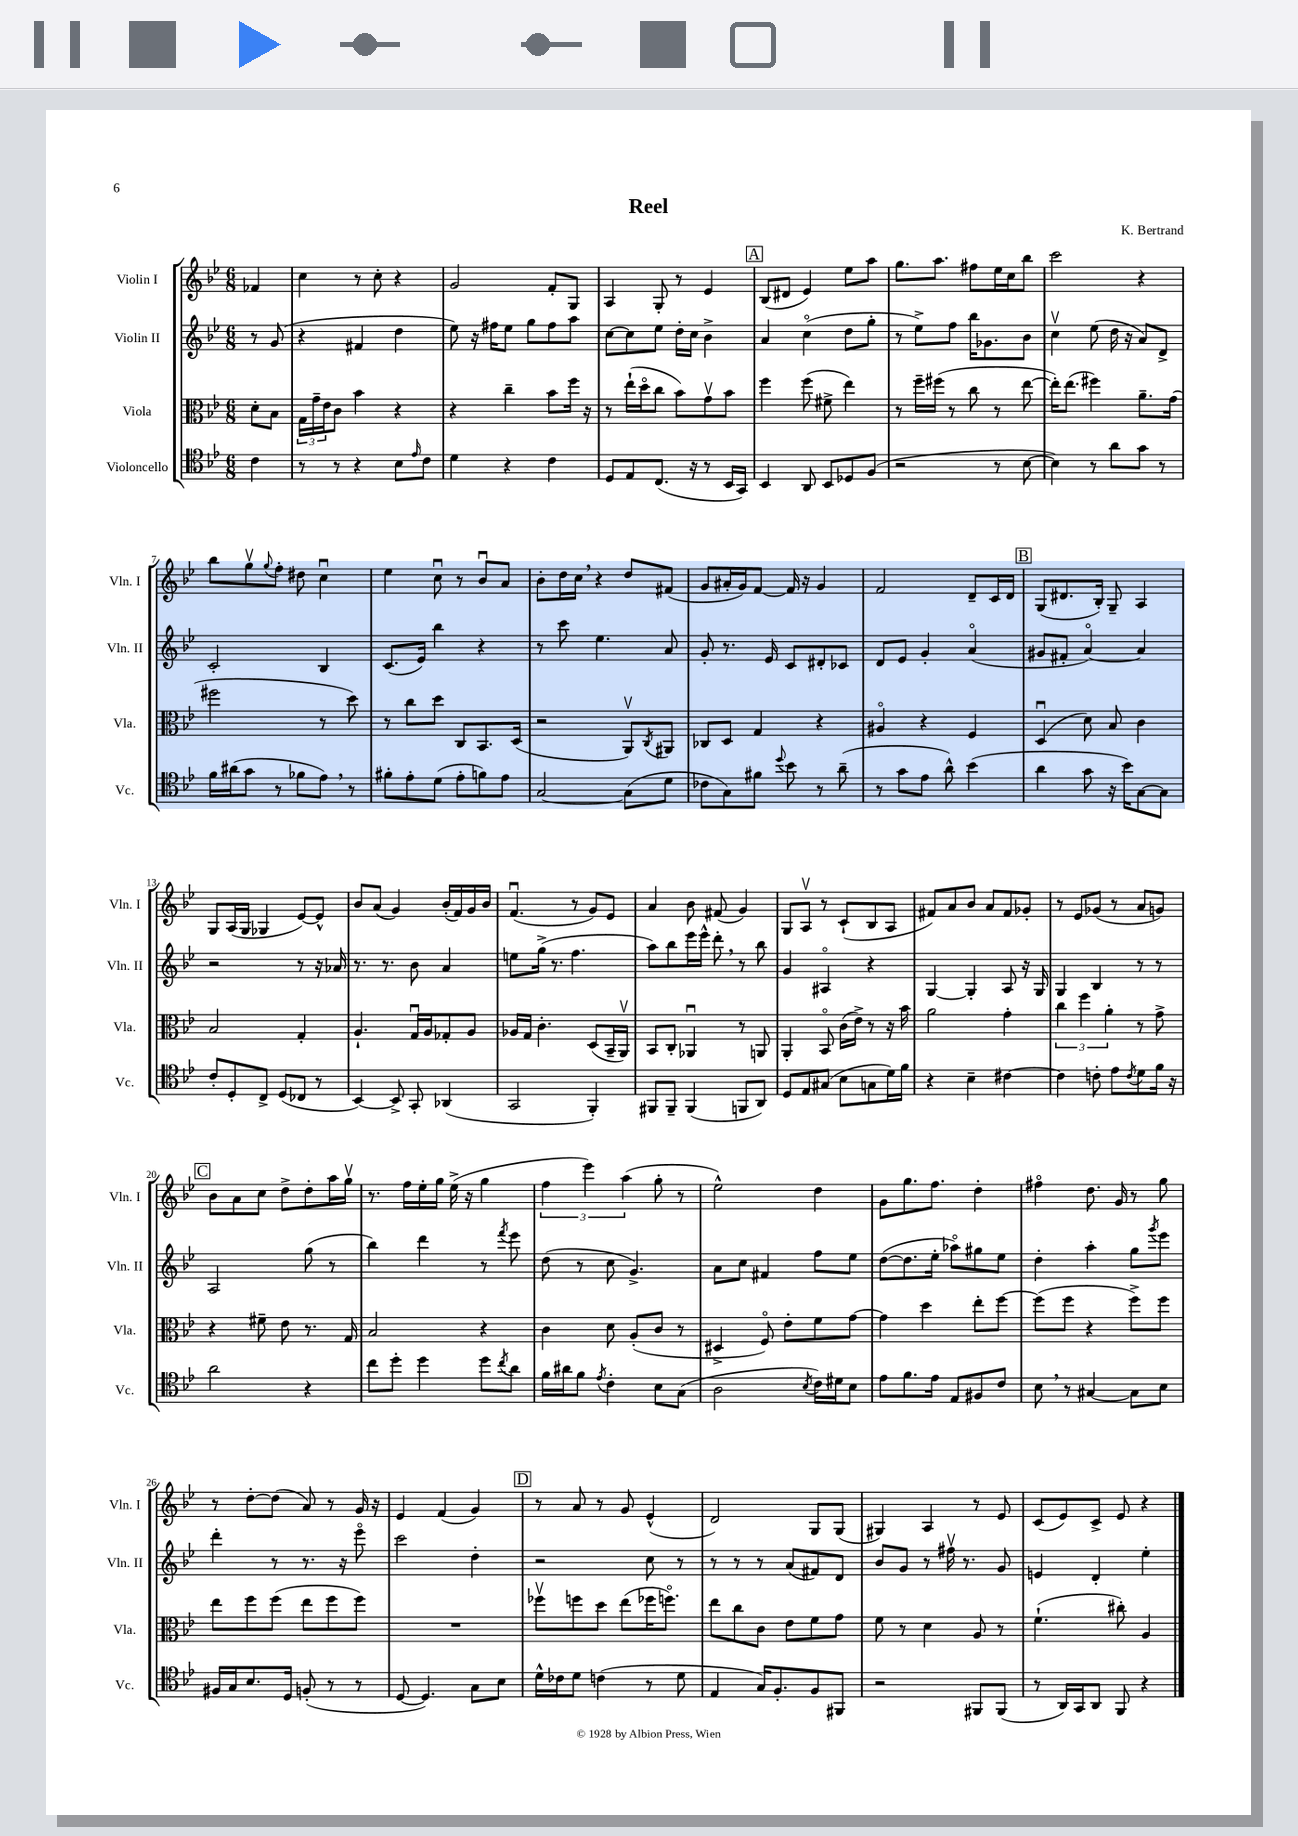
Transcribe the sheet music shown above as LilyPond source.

\header { title = "Reel" composer = "K. Bertrand" }
<<
\new StaffGroup <<
\new Staff = "s0" \with { instrumentName = "Violin I" shortInstrumentName = "Vln. I" } {
    \clef treble \key bes \major \numericTimeSignature \time 6/8 \partial 4
    fes'4 |
    c''4 r8 c''8-. r4 |
    g'2 f'8-. g8 |
    a4 g8-. r8 ees'4 |
    \mark \markup { \box "A" } bes8( dis'8 ees'4) ees''8 a''8 |
    g''8. a''8. fis''8 ees''16 c''16 bes''8 |
    c'''2 r4 |
    bes''8 g''8\upbow \appoggiatura { g''8 } f''8-. dis''8 c''4\downbow |
    ees''4 c''8\downbow r8 bes'8\downbow a'8 |
    bes'8-. d''16 c''16 \breathe r4 d''8 fis'8( |
    g'8 ais'16-. g'16) f'8~ f'16 r16 g'4 |
    f'2 d'8-- c'16 d'16 |
    \mark \markup { \box "B" } g8( dis'8. bes16-.) g8-- a4 |
    g8 a16( g16 ges4 ees'8~) ees'8-^ |
    bes'8 a'8( g'4) bes'16-.( f'16) g'16 bes'16 |
    f'4.\downbow( r8 g'8) ees'8 |
    a'4 bes'8 fis'8( g'4) |
    g8 a8\upbow r8 c'8-!( bes8 a8 |
    fis'8) a'8 bes'8 a'8 fis'8 ges'8-. |
    r8 ees'8 ges'8( r8 a'8 g'8) |
    \mark \markup { \box "C" } bes'8 a'8 c''8 d''8-> d''8-. a''16 g''16\upbow |
    r8. f''16 ees''16-. g''16 ees''16->( r16 g''4 |
    \tuplet 3/2 { f''4 ees'''4) a''4( } g''8-. r8 |
    ees''2-^) d''4 |
    g'8 g''8. f''8. d''4-. |
    fis''4\flageolet d''8. g'16 r8 g''8 |
    r8 d''8~-. d''8( a'8) r8 g'16 r16 |
    ees'4 f'4( g'4) |
    \mark \markup { \box "D" } r8 a'8 r8 g'8 ees'4-^( |
    d'2) g8 g8( |
    gis4) a4 r8 ees'8 |
    c'8( ees'8) c'8-> ees'8 r4 \bar "|." |
}
\new Staff = "s1" \with { instrumentName = "Violin II" shortInstrumentName = "Vln. II" } {
    \clef treble \key bes \major \numericTimeSignature \time 6/8 \partial 4
    r8 g'8( |
    r4 fis'4 d''4 |
    ees''8) r16 fis''16 ees''8 g''8 fis''8 a''8 |
    c''8~ c''8 ees''8 d''16-. c''16 bes'4-> |
    \mark \markup { \box "A" } a'4 c''4\flageolet( d''8 g''8-. |
    r8 ees''8->) f''8 bes''16 ges'8. bes'8 |
    c''4\upbow ees''8( d''16 r16 a'8) d'8-> |
    c'2-. bes4 |
    c'8.( ees'16) bes''4 r4 |
    r8 c'''8 ees''4. a'8 |
    g'8-. r8. ees'16 c'8 dis'8-. ces'8 |
    d'8 ees'8 g'4-. a'4\flageolet( |
    \mark \markup { \box "B" } gis'8 fis'8-. a'4~\flageolet) a'4 |
    r2 r8 r16 aes'16 |
    r8. r8. bes'8 a'4 |
    e''8 g''16->( r8. f''4. |
    a''8) bes''8 ees'''16 ees'''16-^ d'''8-. \breathe r8 bes''8 |
    g'4 ais4\flageolet r4 |
    g4~ g4-. a8 r16 g16 |
    g4 bes4 r8 r8 |
    \mark \markup { \box "C" } a2 g''8( r8 |
    bes''4) d'''4 r8 \acciaccatura { f'''8 } ees'''8 |
    d''8( r8 c''8 g'4.->) |
    a'8 c''8 fis'4 f''8 ees''8 |
    d''8~( d''8. ees''16-. aes''8\flageolet) gis''8 ees''8 |
    d''4-. a''4-. g''8 \acciaccatura { g'''8 } ees'''8 |
    d'''4-. r8 r8. r16 ees'''8\flageolet |
    c'''2 d''4-. |
    \mark \markup { \box "D" } r2 c''8 r8 |
    r8 r8 r8 a'8( fis'8) d'8 |
    bes'8 g'8 r8 fis''16\upbow r8. g'8 |
    e'4 d'4-. ees''4-. \bar "|." |
}
\new Staff = "s2" \with { instrumentName = "Viola" shortInstrumentName = "Vla." } {
    \clef alto \key bes \major \numericTimeSignature \time 6/8 \partial 4
    d'8-. bes8 |
    \tuplet 3/2 { g16 g'16-- ees'16 } c'8 bes'4 r4 |
    r4 c''4-- bes'8 f''16 r16 |
    r8 ees''16-!( d''16\flageolet c''8 bes'8) g'8\upbow bes'8 |
    \mark \markup { \box "A" } f''4 f''8( fis'8-> ees''4) |
    r8 f''16-- fis''16( r8 c''8 r8 ees''8~ |
    ees''16-.) ees''8.( fis''4) a'8.-- g'16( |
    fis''2 r8 d''8) |
    r8 c''8 d''8 c8 bes,8. d16( |
    r2 a,8\upbow) \acciaccatura { c8 } ais,8 |
    ces8 d8 g4 r4 |
    ais4\flageolet r4 f4 |
    \mark \markup { \box "B" } d4\downbow( d'8) bes8 c'4 |
    bes2 g4-. |
    a4.-! g16\downbow a16 ges8-. a8 |
    aes16 g16 c'4.-. d8( bes,16-- a,16\upbow) |
    bes,8 c8-. aes,4\downbow r8 a,8 |
    a,4-. bes,8\flageolet c'16( ees'16->) r8 r16 bes'16 |
    a'2 g'4-. |
    \tuplet 3/2 { c''4 f''4 a'4-. } r8 g'8-> |
    \mark \markup { \box "C" } r4 fis'8-- ees'8 r8. g16 |
    bes2 r4 |
    c'4 d'8 a8-.( c'8 r8 |
    dis4-> f8\flageolet) ees'8-. f'8 g'8~ |
    g'4 d''4 ees''8-. f''8~ |
    f''8( f''8 r4 f''8->) f''8 |
    ees''8 f''8 f''8( ees''8 f''8 f''8) |
    R2. |
    \mark \markup { \box "D" } fes''8\upbow f''8 d''8 ees''8( fes''16 f''8.\flageolet) |
    ees''8 c''8 c'8 ees'8 f'8 g'8 |
    f'8 r8 d'4 a8 r8 |
    f'4.-!( cis''8-.) a4 \bar "|." |
}
\new Staff = "s3" \with { instrumentName = "Violoncello" shortInstrumentName = "Vc." } {
    \clef tenor \key bes \major \numericTimeSignature \time 6/8 \partial 4
    c'4 |
    r8 r8 r4 bes8 \grace { ees'16 } c'8 |
    d'4 r4 c'4 |
    d8 ees8 c8.( r16 r8 bes,16 g,16) |
    \mark \markup { \box "A" } bes,4 a,8 bes,8 des8 f8( |
    r2 r8 bes8~ |
    bes4) r8 a'8 g'8 r8 |
    f'16 ais'16( g'8 r8 fes'8 ees'8) \breathe r8 |
    fis'8-. ees'8-. d'8( ees'8-. f'8) ees'8 |
    g2~ g8( d'8 |
    ces'8 g8) fis'8 \appoggiatura { d''8 } bes'8 r8 a'8--( |
    r8 g'8 ees'8 a'8-^) bes'4( |
    \mark \markup { \box "B" } a'4 g'8 r16 bes'16) g8~ g8 |
    c'8-. d8-. c8-> d8( ces8 r8 |
    bes,4~) bes,8-> g,8-. aes,4( |
    g,2 f,4-.) |
    fis,8 fis,8-- fis,4( f,8 a,8) |
    d8 ees8 gis8( bes8 g8 d'16) f'16 |
    r4 bes4-- cis'4~ |
    cis'4 c'8-. ees'8 \acciaccatura { c'8 } d'8 f'16 r16 |
    \mark \markup { \box "C" } a'2 r4 |
    c''8 d''8-. d''4 d''8 \acciaccatura { c''8 } a'8 |
    f'16 ais'16 f'8 \acciaccatura { ees'8 } c'4-. bes8 g8( |
    a2 \acciaccatura { bes8 } c'16) dis'16 bes8 |
    ees'8 f'8. ees'16 ees8 fis8 c'8 |
    bes8 \breathe r8 gis4~ gis8 bes8 |
    fis16 g16 bes8. d16 f8-.( r8 r8 |
    d8~ d4.) g8 bes8 |
    \mark \markup { \box "D" } d'16-^ ces'16 d'8 c'4( r8 d'8 |
    ees4 g16) f8.-. f8 fis,8 |
    r2 fis,8 fis,8( |
    r8 a,16) g,16 a,8 f,8 r4 \bar "|." |
}
>>
>>
